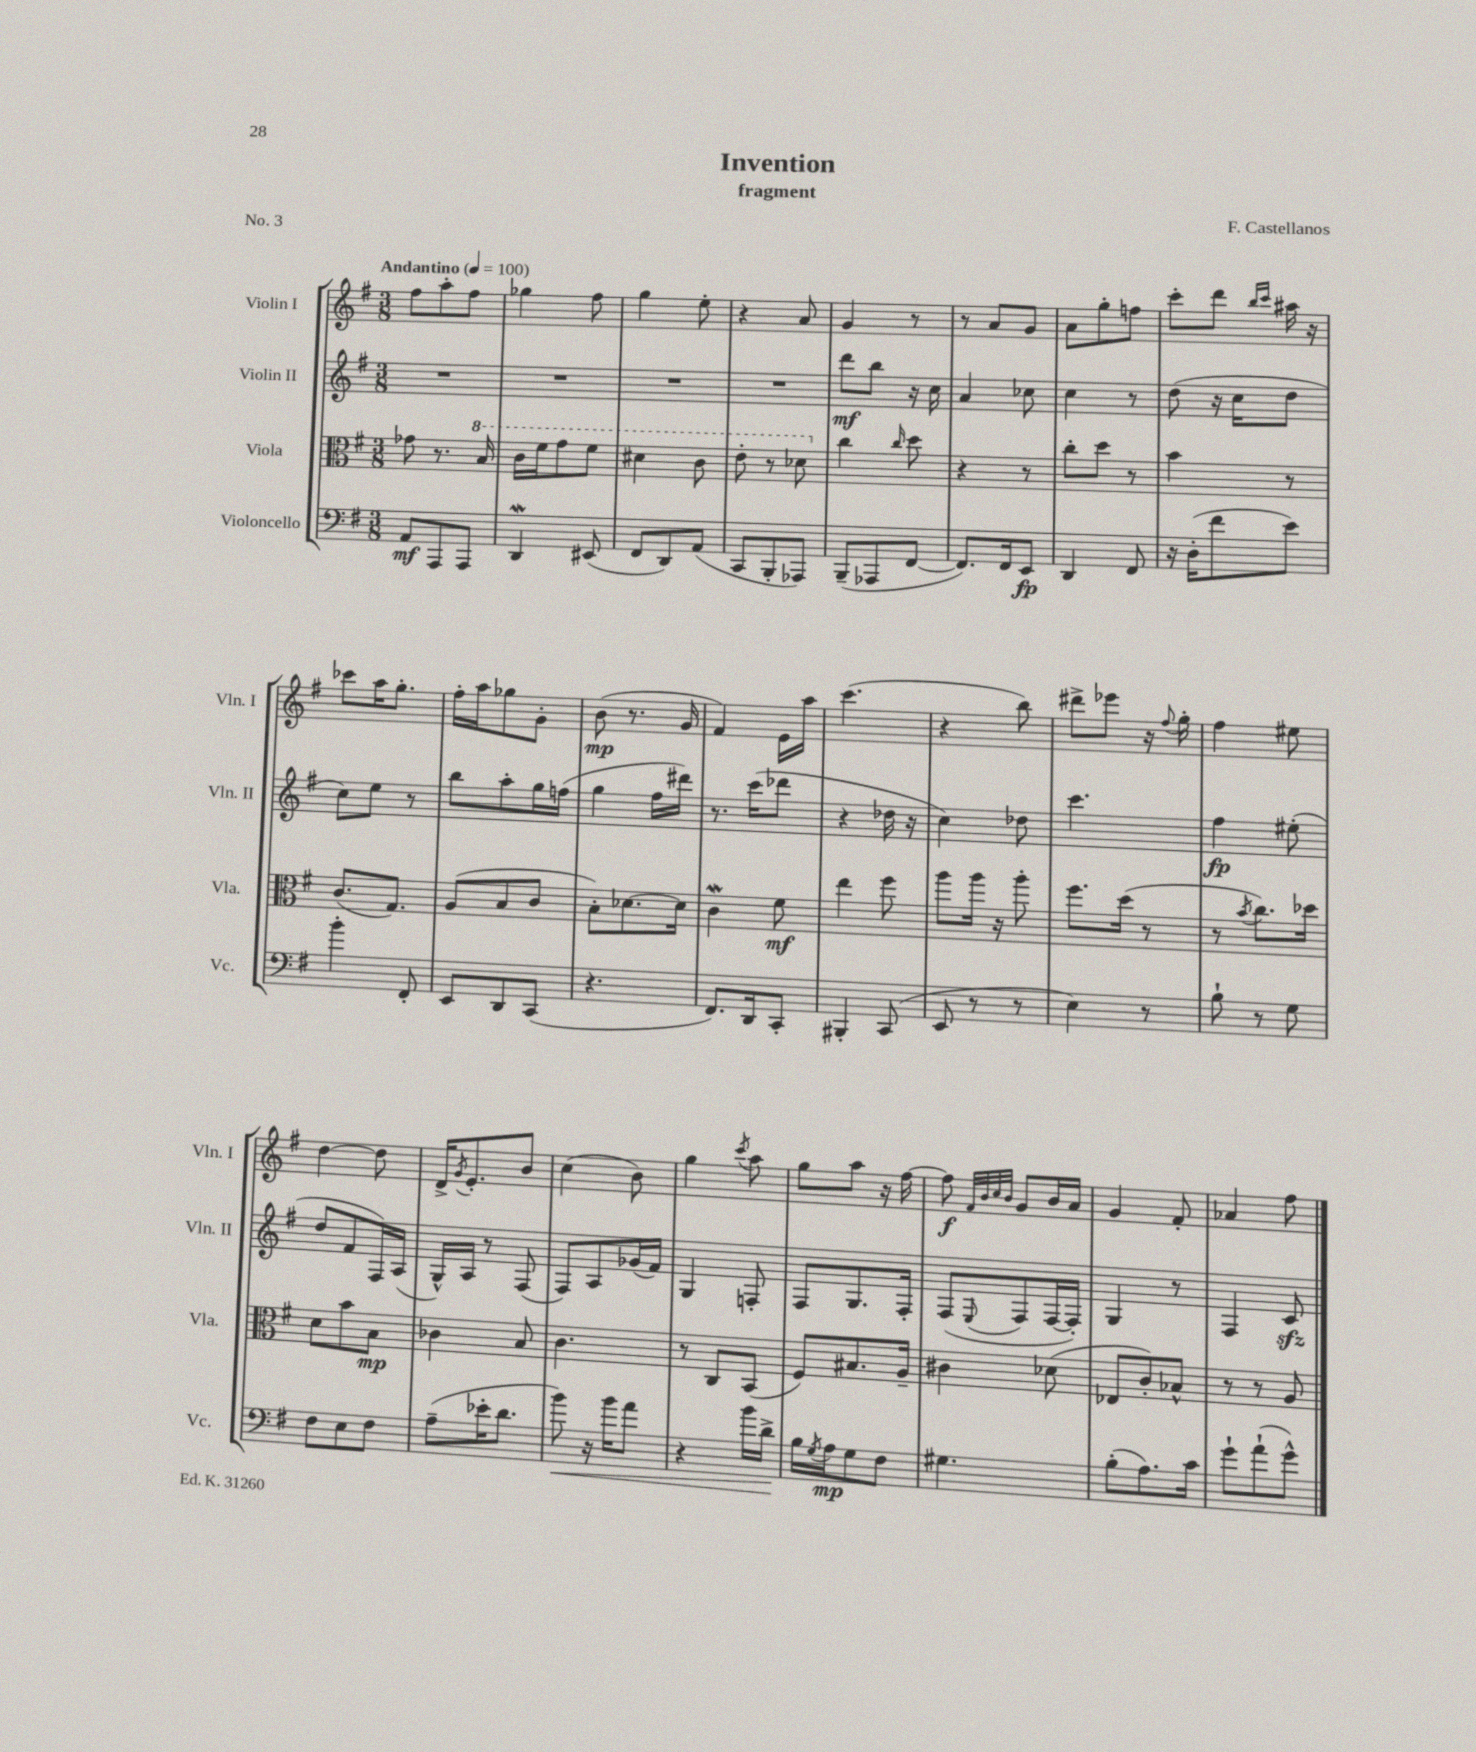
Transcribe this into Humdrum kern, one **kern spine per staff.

**kern	**kern	**kern	**kern
*staff4	*staff3	*staff2	*staff1
*clefF4	*clefC3	*clefG2	*clefG2
*k[f#]	*k[f#]	*k[f#]	*k[f#]
*M3/8	*M3/8	*M3/8	*M3/8
*MM100	*MM100	*MM100	*MM100
8AA	8g-	4.r	8ff#
8AAA	8.r	.	8aa'
8AAA	.	.	8ff#
.	16b	.	.
=	=	=	=
4DD	16cc	4.r	4gg-
.	16ff#	.	.
.	8gg	.	.
(8EE#	8ff#	.	8ff#
=	=	=	=
8FF#	4dd#	4.r	4gg
8DD)	.	.	.
(8AA	8cc	.	8ee'
=	=	=	=
8CC	8ee'	4.r	4r
8BBB'	8r	.	.
8AAA-)	8dd-	.	8a
=	=	=	=
(8BBB~	4cc	8ddd	4g
8AAA-	.	8bb	.
.	16qqcc	.	.
[8FF#	8dd	16r	8r
.	.	16cc	.
=	=	=	=
8.FF#])	4r	4a	8r
.	.	.	8a
16FF#	.	.	.
8EE	8r	8cc-	8g
=	=	=	=
4DD	8cc'	4cc	8a
.	8dd	.	8gg'
8FF#	8r	8r	8ff
=	=	=	=
16r	4b	(8dd	8ccc'
(16D'	.	.	.
8f#	.	16r	8ddd
.	.	16cc	.
.	.	.	16qqbb
.	.	.	16qqccc
8e)	8r	8dd	16aa#
.	.	.	16r
=	=	=	=
4b'	(8.c	8cc)	8ccc-
.	.	8ee	16aa
.	8.G)	.	8.gg'
8FF#'	.	8r	.
=	=	=	=
8EE	(8A	8bb	16ff#'
.	.	.	16aa
8DD	8B	8aa'	8gg-
(8CC	8c	16gg	8g'
.	.	(16ff	.
=	=	=	=
4.r	8B')	4gg	(8b
.	[8.d-	.	8.r
.	.	16ff#	.
.	16d-]	16ddd#)	16g
=	=	=	=
8.FF#)	4c	8.r	4f#)
16DD	.	(16ccc	.
8CC'	8f#	8ddd-	16e
.	.	.	16aa
=	=	=	=
4BBB#'	4ee	4r	(4.ccc
(8CC	8ff#	16dd-	.
.	.	16r	.
=	=	=	=
8EE	8aa	4cc)	4r
8r	16aa	.	.
.	16r	.	.
8r	8aa'	8dd-	8bb)
=	=	=	=
4E)	8.ff#	4.ccc	8ddd#^
.	.	.	8eee-
.	(16dd	.	.
8r	8r	.	16r
.	.	.	8qqff#
.	.	.	16gg'
=	=	=	=
8B`	8r	4ff#	4ff#
.	8qb	.	.
8r	8.cc)	.	.
8G	.	(8ee#'	8ee#
.	16dd-	.	.
=	=	=	=
8F#	8d	8dd	[4dd
8E	8b	8f#	.
8F#	8B	16F#)	8dd]
.	.	(16A	.
=	=	=	=
(8A~	4c-	16G^^)	16d^
.	.	.	8qg
.	.	16A	8.e'
16e-'	.	8r	.
8.d	.	.	.
.	8B	(8F#	8b
=	=	=	=
8b)	4.c	8F#)	(4cc
16r	.	8A	.
16b	.	.	.
8a	.	(16g-	8b)
.	.	16f#)	.
=	=	=	=
4r	8r	4G	4gg
.	8C	.	.
.	.	.	8qccc
16b	(8BB	8F'	8aa
16d^	.	.	.
=	=	=	=
16B	8F#)	8F#	8gg
8qG	.	.	.
16A	.	.	.
8G	8.B#	8.G	8aa
8F#	.	.	16r
.	16A~	16F#'	[16ff#
=	=	=	=
4.G#	4c#	(8F#	8ff#]
.	.	.	32qqf#
.	.	.	32qqb
.	.	.	32qqcc
.	.	8qqE	32qqb
.	.	8F#	8g
.	(8d-	[16F#	16b
.	.	16F#'])	16a
=	=	=	=
(8B'	8E-	4G	4g
8.A)	8c')	.	.
.	8B-^^	8r	8f#'
16c	.	.	.
=	=	=	=
8g`	8r	4F#	4a-
(8a`	8r	.	.
8g^^)	8A	8c	8ff#
==	==	==	==
*-	*-	*-	*-
